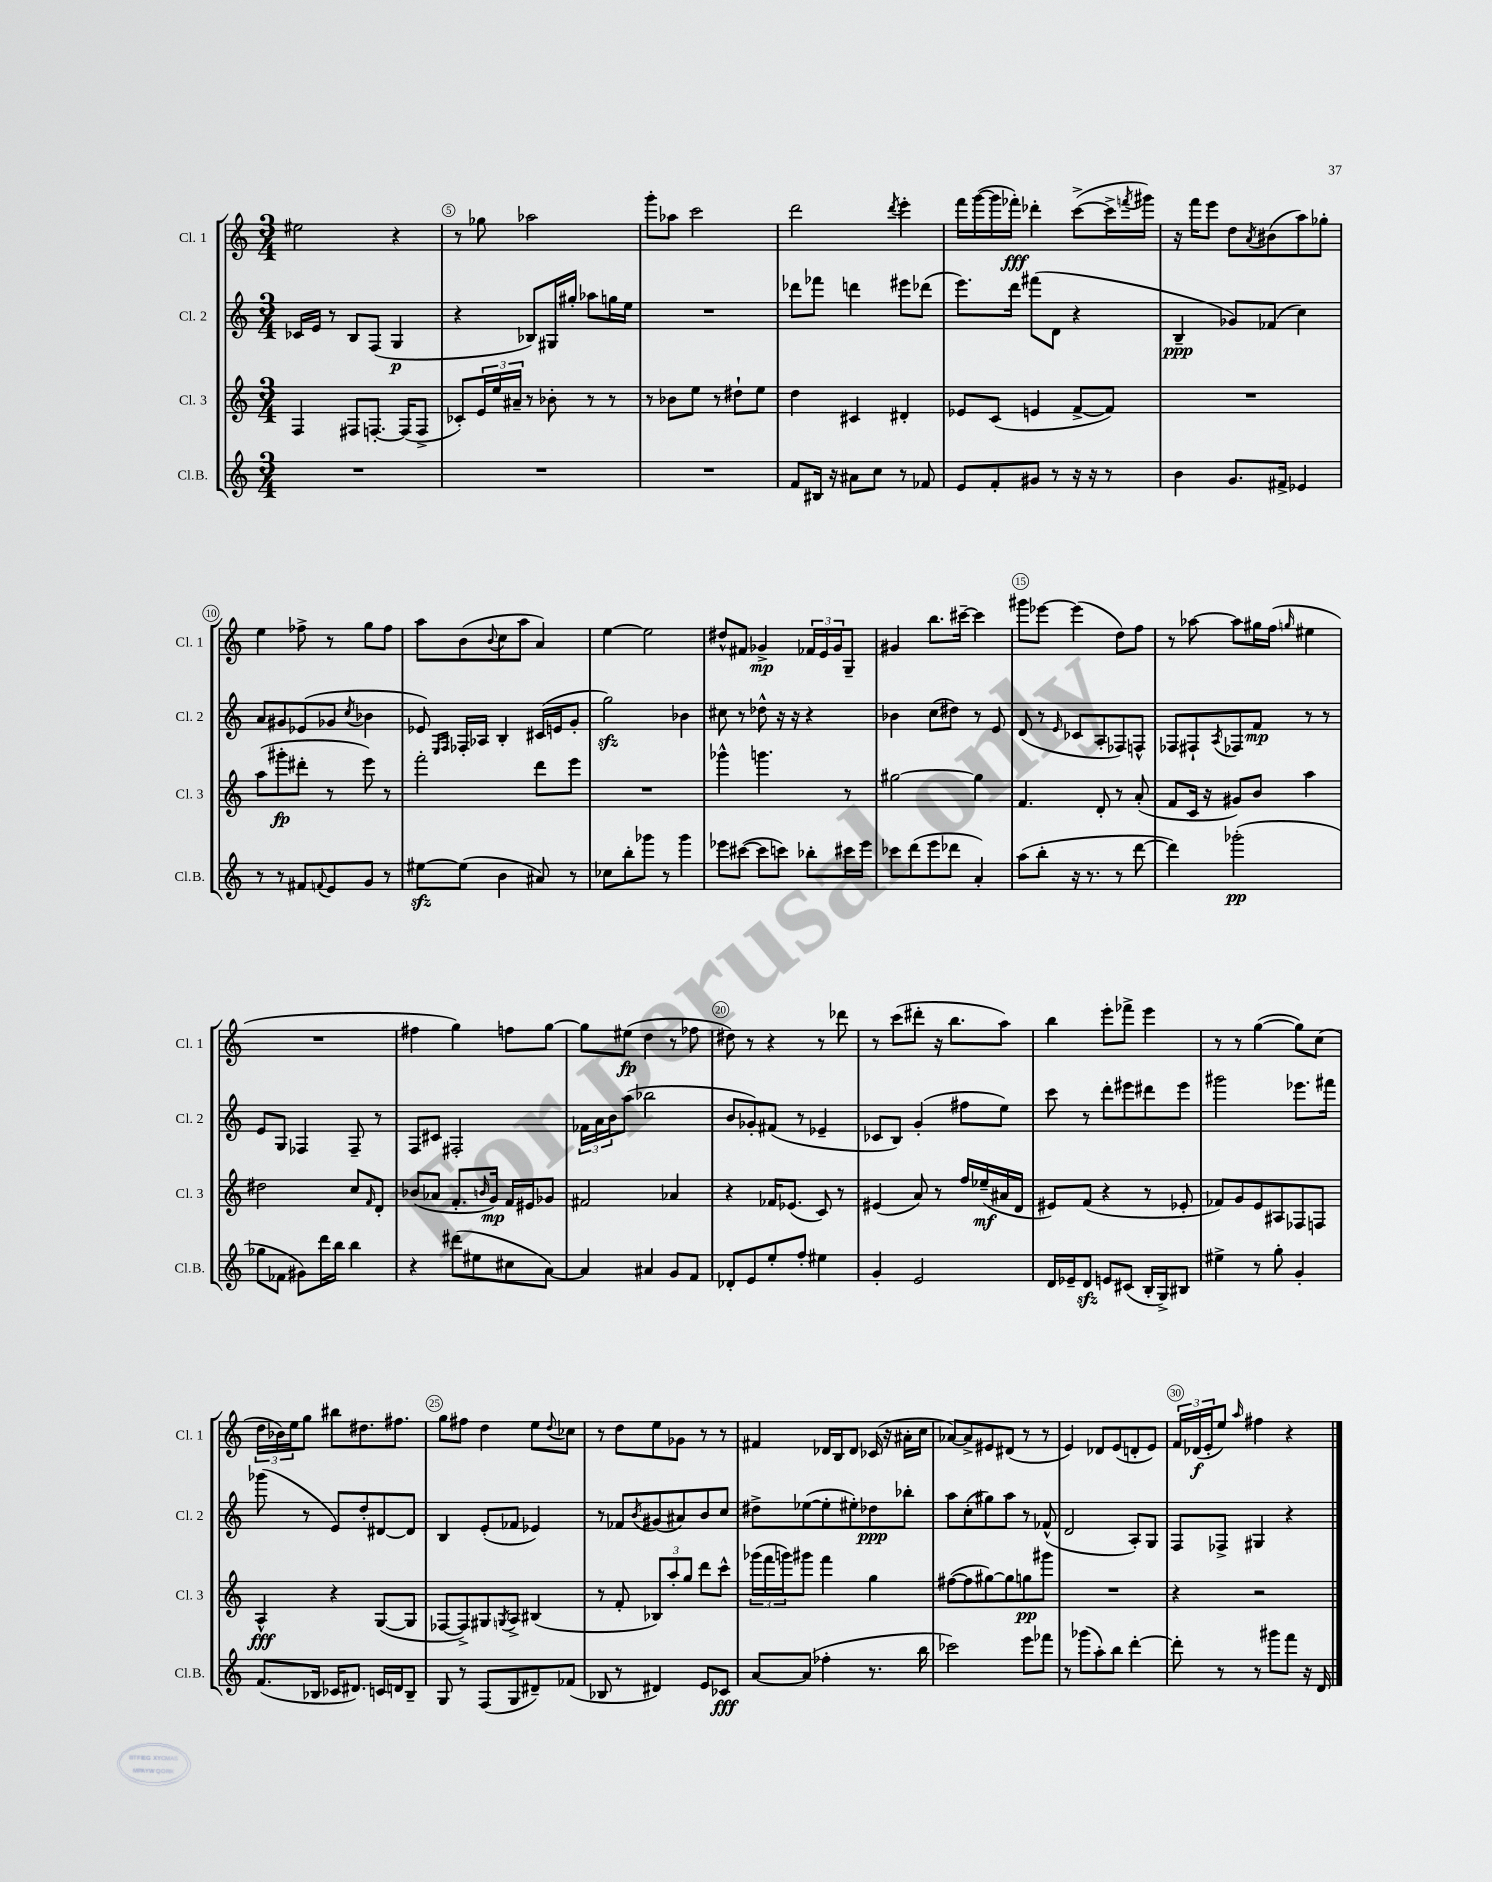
<<
\new StaffGroup <<
\new Staff = "s0" \with { instrumentName = "Cl. 1" shortInstrumentName = "Cl. 1" } {
    \clef treble \key c \major \numericTimeSignature \time 3/4
    eis''2 r4 |
    r8 ges''8 aes''2 |
    g'''8-. aes''8 c'''2 |
    d'''2 \acciaccatura { d'''8 } e'''4-. |
    f'''16 g'''16~( g'''16 fes'''16-.\fff) des'''4-. c'''8~->( c'''16-> \acciaccatura { f'''8 } gis'''16) |
    r16 f'''16 e'''8 d''8 \acciaccatura { a'8 } bis'8( a''8) ges''8-. |
    e''4 fes''8-> r8 g''8 fes''8 |
    a''8 b'8( \appoggiatura { b'8 } c''8 a''8 a'4) |
    e''4~ e''2 |
    dis''8-^ fis'8 ges'4->\mp \tuplet 3/2 { fes'16 e'16 ges'16 } g8-- |
    gis'4 b''8. cis'''16~-- cis'''4 |
    gis'''8 ees'''8~ ees'''4( d''8) f''8 |
    r8 aes''8~ aes''8 gis''16 f''16( \grace { g''16 } eis''4 |
    R2. |
    fis''4 g''4) f''8 g''8~ |
    g''8 eis''8\fp( d''4 r8 fes''8 |
    dis''8) r8 r4 r8 des'''8 |
    r8 c'''8( dis'''8-. r16 b''8. a''8) |
    b''4 e'''8-. fes'''8-> e'''4 |
    r8 r8 g''4~( g''8) c''8( |
    \tuplet 3/2 { d''16 bes'16) e''16 } g''8 bis''8 dis''8. fis''8. |
    g''8 fis''8 d''4 e''8 \appoggiatura { d''8 } ces''8 |
    r8 d''8 e''8 ges'8 r8 r8 |
    fis'4 des'16 b16 des'8 ces'16( r16 ais'16-. c''16 |
    aes'8~) aes'8-> eis'8 dis'8( r8 r8 |
    e'4) des'8 e'8( d'8-. e'8) |
    \tuplet 3/2 { f'16 des'16\f( e'16-. } e''8) \grace { a''16 } fis''4 r4 \bar "|." |
}
\new Staff = "s1" \with { instrumentName = "Cl. 2" shortInstrumentName = "Cl. 2" } {
    \clef treble \key c \major \numericTimeSignature \time 3/4
    ces'16 e'16 r8 b8 f8( g4\p |
    r4 bes8) gis16 gis''16-. aes''8 g''16 e''16 |
    R2. |
    des'''8 fes'''8 d'''4 eis'''8 des'''8( |
    e'''8.) d'''16 fis'''8( d'8 r4 |
    b4--\ppp ges'8) fes'8( c''4) |
    a'8 gis'8 ees'8( ges'8 \acciaccatura { c''8 } bes'4 |
    ees'8) \grace { e16 f16 } fes16-. aes16 b4-. cis'16( e'16 g'8-. |
    g''2\sfz) bes'4 |
    cis''8 r8 des''8-^ r16 r16 r4 |
    bes'4 c''8( dis''8) r8 e'8 |
    d'8( r8 \grace { e'16 } ces'8 a8-. fes8) f8-^ |
    fes8 fis8-! \acciaccatura { a8 } fes8 f'8\mp r8 r8 |
    e'8 g8 fes4 fes8-- r8 |
    f8 cis'8 fis2-. |
    \tuplet 3/2 { fes'16 a'16 b'16 } a''8( bes''2 |
    b'8 ges'8-.) fis'8( r8 ees'4-- |
    ces'8 b8) g'4-.( fis''8 e''8) |
    c'''8 r8 d'''8-. eis'''8 dis'''8 eis'''8 |
    gis'''2 ees'''8. fis'''16 |
    ges'''8( r8 e'8) d''8-. dis'8~ dis'8 |
    b4 e'8-.( fes'8 ees'4) |
    r8 fes'8 \acciaccatura { b'8 } gis'8( ais'8) b'8 c''8 |
    dis''8-> ees''8~( ees''8-. eis''8-.) des''8\ppp bes''8-. |
    a''8 c''8-.( gis''8) a''8 r8 fes'8-^( |
    d'2 a8-.) g8 |
    f8 fes8-> gis4 r4 \bar "|." |
}
\new Staff = "s2" \with { instrumentName = "Cl. 3" shortInstrumentName = "Cl. 3" } {
    \clef treble \key c \major \numericTimeSignature \time 3/4
    f4 fis8 f8.~-. f16( f8-> |
    ces'8-.) \tuplet 3/2 { e'16 e''16 ais'16-- } r8 bes'8-. r8 r8 |
    r8 bes'8 e''8 r8 dis''8-! e''8 |
    d''4 cis'4 dis'4-. |
    ees'8 c'8( e'4 f'8~-> f'8) |
    R2. |
    a''8( gis'''8-.\fp dis'''8-. r8 e'''8) r8 |
    f'''2-. d'''8 e'''8 |
    R2. |
    ges'''4-^ g'''4. r8 |
    gis''2~ gis''4 |
    f'4. d'8-. r8 a'8-.( |
    f'8 c'16 r16 gis'8) b'8 a''4 |
    dis''2 c''8 \grace { f'16 } d'8-. |
    bes'8( aes'8 f'8.-. \grace { b'16 } g'16\mp) f'16 eis'16 ges'8 |
    fis'2 aes'4 |
    r4 fes'16 ees'8.( c'8) r8 |
    eis'4( a'8) r8 f''16 ees''16--\mf( ais'16 d'16 |
    eis'8) f'8( r4 r8 ees'8-. |
    fes'8) g'8 e'8 ais8 fes8 f8 |
    a4-^\fff r4 g8~( g8 |
    fes8~ fes8->) gis8 \acciaccatura { g8 } a8-> bis4( |
    r8 f'8-. \tuplet 3/2 { bes8) a''8-. g''8 } d'''8 c'''8-^ |
    \tuplet 3/2 { ges'''16( f'''16 g'''16) } gis'''8 f'''4 g''4 |
    fis''8~( fis''8 gis''8~) gis''8 g''8\pp gis'''8 |
    R2. |
    r4 r2 \bar "|." |
}
\new Staff = "s3" \with { instrumentName = "Cl.B." shortInstrumentName = "Cl.B." } {
    \clef treble \key c \major \numericTimeSignature \time 3/4
    R2. |
    R2. |
    R2. |
    f'8 bis16 r16 ais'8 c''8 r8 fes'8 |
    e'8 f'8-. gis'8 r8 r16 r16 r8 |
    b'4 g'8. fis'16-> ees'4 |
    r8 r8 fis'8 \appoggiatura { f'8 } e'8 g'8 r8 |
    eis''8~\sfz eis''8( b'4 ais'8) r8 |
    ces''8 b''8-. ges'''8 r8 ges'''4 |
    ees'''8 cis'''8~( cis'''8 c'''8) bes''8-. cis'''16 ees'''16 |
    ces'''8 d'''8( e'''8 des'''8 a'4-.) |
    a''8( b''8-. r16 r8. r8 d'''8~ |
    d'''4) ges'''2-.\pp( |
    ges''8 fes'8 gis'8) d'''16 b''16 b''4 |
    r4 dis'''8( eis''8 cis''8 a'8~) |
    a'4 ais'4 g'8 f'8 |
    des'8-. e'8 e''8-. f''8-. eis''4 |
    g'4-. e'2 |
    d'16 ees'16-- d'8\sfz e'8 cis'8( b16-. g16->) bis8 |
    eis''4-> r8 g''8-. g'4-. |
    f'8.( bes16 ces'16 dis'8.) c'16 d'16 bes8-- |
    g8 r8 f8( g8 dis'8--) fes'8( |
    bes8 r8 dis'4) e'8 ces'8\fff |
    a'8~ a'8( fes''4-. r8. b''16 |
    ces'''2) e'''8 fes'''8 |
    r8 ges'''8( a''8-.) b''8 d'''4~-. |
    d'''8-. r8 r8 gis'''8 f'''8 r16 d'16 \bar "|." |
}
>>
>>
\layout { \context { \Score currentBarNumber = #4 \override BarNumber.break-visibility = ##(#f #t #t) barNumberVisibility = #(every-nth-bar-number-visible 5) \override BarNumber.stencil = #(make-stencil-circler 0.1 0.3 ly:text-interface::print) } }
